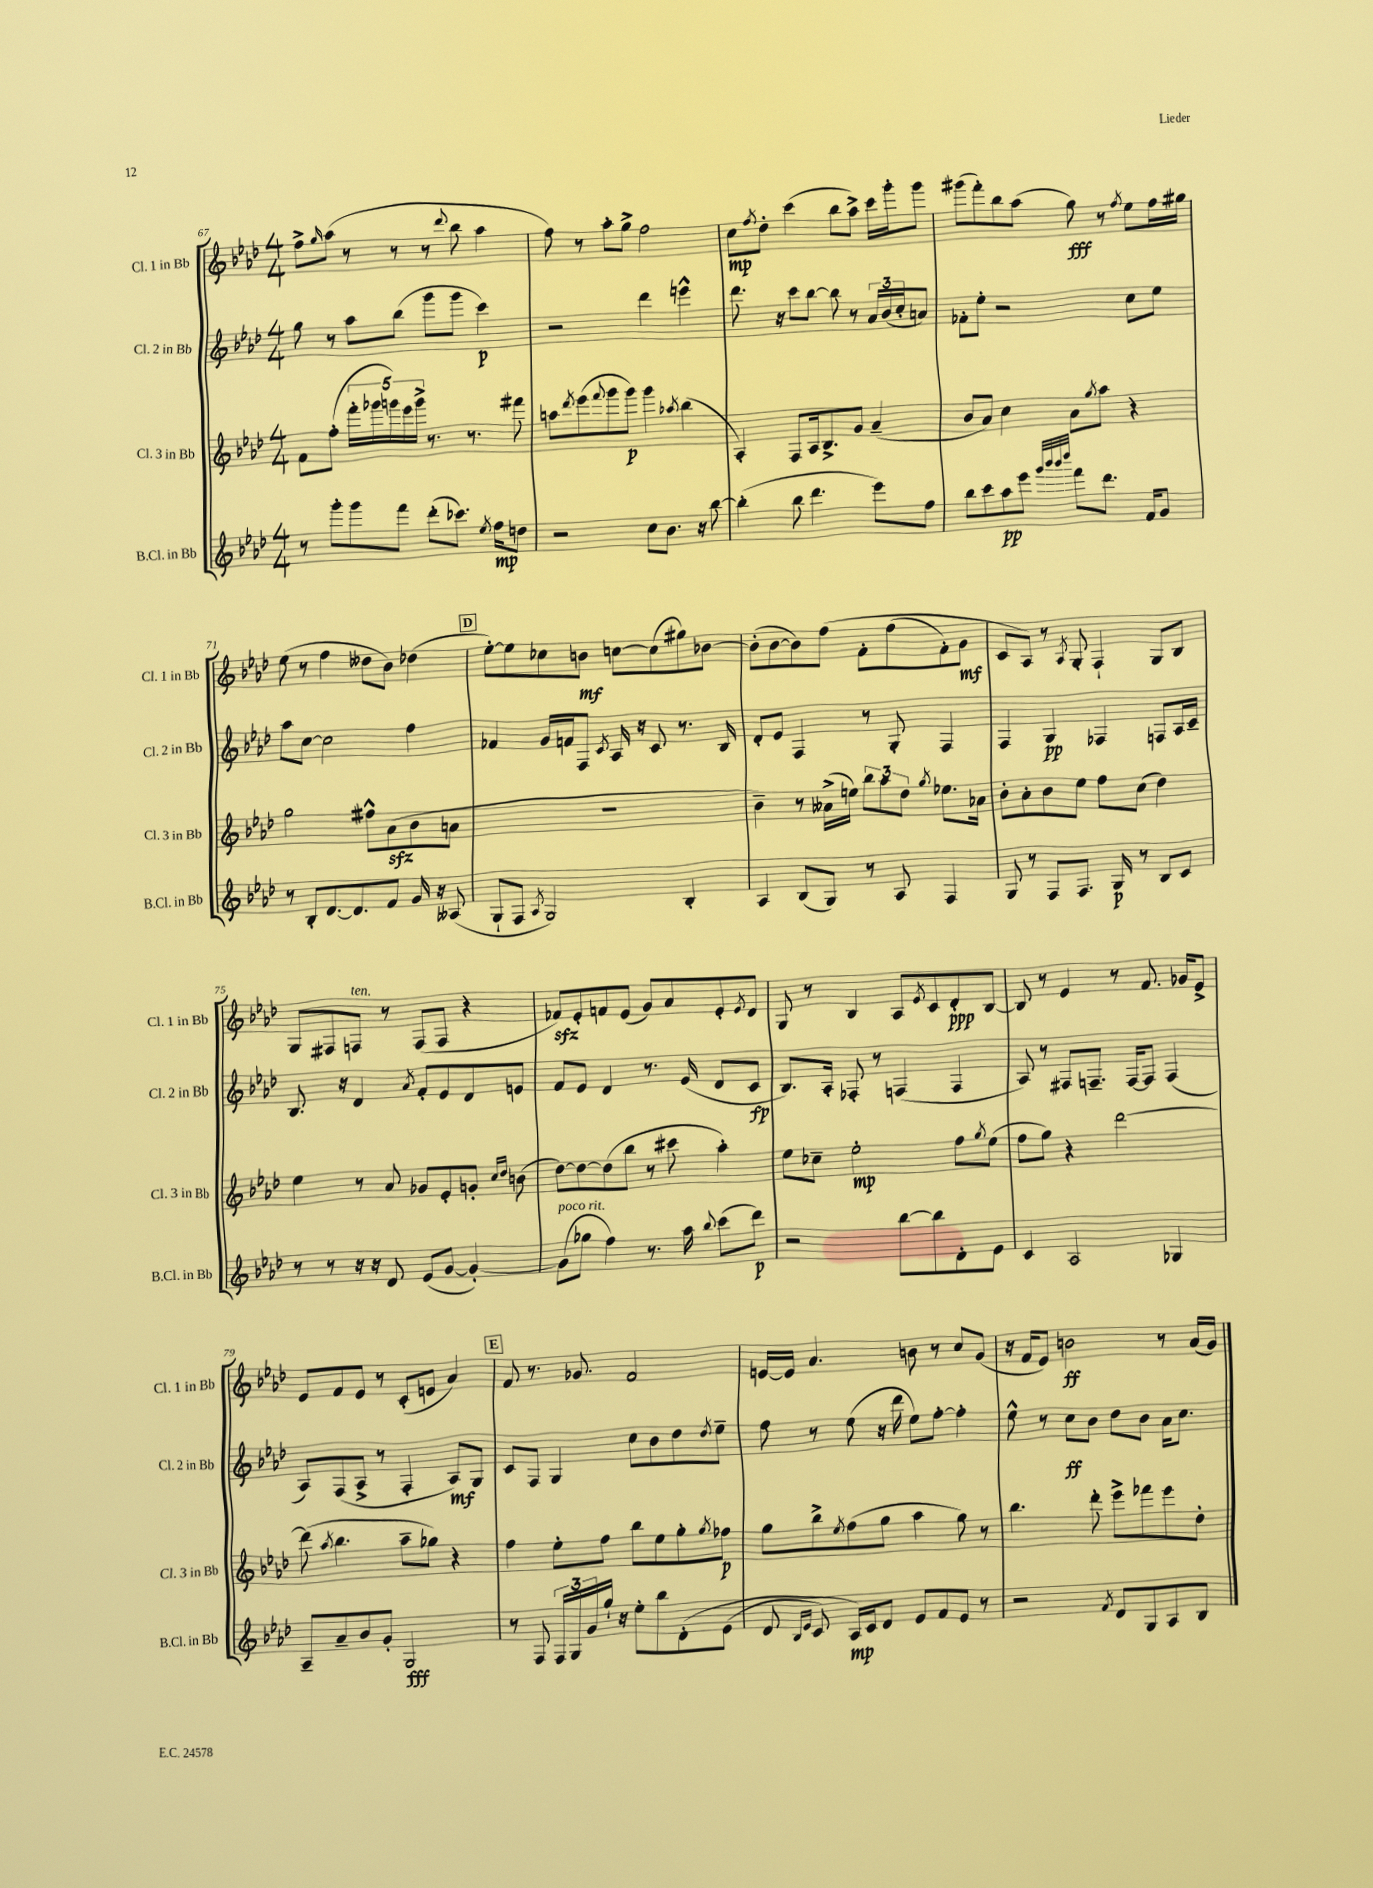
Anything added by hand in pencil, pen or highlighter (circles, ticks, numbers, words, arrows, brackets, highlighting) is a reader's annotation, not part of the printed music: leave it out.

**kern	**kern	**kern	**kern
*staff4	*staff3	*staff2	*staff1
*clefG2	*clefG2	*clefG2	*clefG2
*k[b-e-a-d-]	*k[b-e-a-d-]	*k[b-e-a-d-]	*k[b-e-a-d-]
*M4/4	*M4/4	*M4/4	*M4/4
8r	8f	8gg	8ff^
.	.	.	16qqgg
8ggg'	(8ff'	8r	(8aa-
8ggg	20fff'	8aa-	8r
.	20ggg-	.	.
.	20ggg)	.	.
8fff	.	(8bb-	8r
.	20eee-	.	.
.	20ggg^	.	.
(8ddd-'	8.r	8ggg	8r
.	.	.	8qqddd-
8.ccc-)	.	8ggg	8bb-
.	8.r	.	.
.	.	4ccc)	4aa-
8qee-	.	.	.
16ff	.	.	.
8dd	8fff#	.	.
=	=	=	=
2r	8aa	2r	8ff)
.	8qddd-	.	.
.	(8eee-	.	8r
.	8qqfff	.	.
.	8ggg	.	8aa-'
.	8ggg)	.	8gg^
8cc	4ggg	4ddd-	2ff
8.b-	.	.	.
.	8qaa-	.	.
.	(4bb-	4eee^^	.
16r	.	.	.
[8bb-	.	.	.
=	=	=	=
(4bb-']	4A-')	8.ddd-	8cc
.	.	.	8qff
.	.	.	8dd-'
.	.	16r	.
8bb-	8F	8ccc	(4ccc
4.ddd-	16A-	[8bb-	.
.	8.B-^	.	.
.	.	8bb-]	8bb-
.	8g	8r	8aa-^)
8eee-)	(4a-~	24a-	16ccc
.	.	(24b-	.
.	.	.	16ggg'
.	.	24cc'	.
8ff	.	8a)	8ggg
=	=	=	=
8bb-	8b-	8f-'	(8ggg#
8ccc	8a-)	8ee-'	8fff')
8aa-	4cc	2r	8bb-
8eee-	.	.	(8aa-
32qqggg	.	.	.
32qqbbb-	.	.	.
32qqbbb-	.	.	.
32qqdddd-	.	.	.
8fff	8a-	.	8gg)
.	8qgg	.	.
8.ddd-	8aa-	.	8r
.	.	.	8qff
.	4r	8cc	8ee-
16f	.	.	.
8g	.	8ee-	16ff
.	.	.	16gg#
=	=	=	=
8r	2gg	8aa-	(8ee-
8B-'	.	[8cc	8r
[8.d-	.	2cc]	4ff
8.d-]	.	.	.
.	8ff#^^	.	8dd--
8f	(8a-	.	8b-)
16g	8b-	4ff	(4dd-
16r	.	.	.
(8A--	8a	.	.
=	=	=	=
8G`	1r	4f-	[8ee-')
8F	.	.	8ee-]
8qA-	.	.	.
2G)	.	16g	8cc-
.	.	16f	.
.	.	8F	8b
.	.	8qc	.
.	.	16A-	[8cc
.	.	16r	.
.	.	8c	(8cc]
4B-'	.	8.r	8gg#)
.	.	.	[8b-
.	.	16B-	.
=	=	=	=
4A-	4b-~)	8d-'	(8b-']
.	.	8e-	[8b-
(8B-	8r	4F	8b-])
8G)	(16a--^	.	&(8ff
.	16ee)	.	.
8r	12bb-	8r	8f'
.	12aa-	.	.
8A-	.	8G'	(8ff
.	12dd-	.	.
.	8qgg	.	.
4F	8.ee-	4F	8f')
.	.	.	8g
.	16a-	.	.
=	=	=	=
8G	8b-'	4F	8c
8r	8a-'	.	8A-&)
8F	8b-	4G	8r
.	.	.	8qA-
8.F	8ee-	.	8G'
.	8ff	4F-	4F`
16G	.	.	.
8r	(8cc	.	.
8B-	4dd-)	8F	8G
8c	.	16A-	8B-
.	.	16c~	.
=	=	=	=
8r	4ee-	8.B-	8G
8r	.	.	8F#
.	.	16r	.
16r	8r	4d-	8F
16r	.	.	.
8d-	8a-	.	8r
.	.	8qa-	.
(8e-	8g-	8f'	(8F
[8g	8e-'	8e-	8F
4g'_)	8g'	8d-	4r
.	16qqcc	.	.
.	16qqdd-	.	.
.	(8b	8e	.
=	=	=	=
(8g]	[8dd-)	8f	8f-)
8gg-	8dd-_	8e-	8e-'
4ff)	(8dd-]	4d-	8f
.	8bb-	.	(8e-
8.r	8r	8.r	8g)
.	8ccc#	.	8a-
16aa-	.	(16e-	.
8qqbb-	.	.	.
(8ccc	4aa-')	8d-	8e-'
.	.	.	8qe-
8ddd-)	.	8c	8d-
=	=	=	=
2r	8ee-	8.B-)	8G
.	8cc-~	.	8r
.	.	16A-'	.
.	2ee-'	8F-'	4B-
.	.	8r	.
[8bb-	.	(4F	8A-
.	.	.	8qe-
8bb-]	.	.	8c
8d-'	8ff	4F	8d-'
.	8qgg	.	.
8e-	(8ee-	.	[8B-
=	=	=	=
4c	8ff	8A-)	8B-]
.	8gg)	8r	8r
2A-	4r	8F#	4e-
.	.	8.F~	.
.	[2ddd-	.	8r
.	.	[16F	.
.	.	8F]	8.f
4G-	.	(4F	.
.	.	.	16g-
.	.	.	8e-^
=	=	=	=
8A-~	(8ddd-]	8A-)	8e-
.	8qaa-	.	.
8a-~	4.bb-	(8F	8f
8b-	.	8A-^	8e-
8g'	.	8r	8r
2G	8aa-~	4F'	(8c'
.	8gg-)	.	8e
.	4r	8A-)	4a-)
.	.	8G	.
=	=	=	=
8r	4ff	8c	8f
8F	.	8F	8.r
24F	8ee-'	4G	.
24G	.	.	.
.	.	.	8.g-
24g	.	.	.
16gg`	8ff	.	.
16r	.	.	.
8ee-'	8bb-	8cc	2f
8bb-	8ee-	8b-	.
&(8d-'	8gg'	8dd-	.
.	8qgg	8qdd-	.
(8e-	8ff-	8ee-~	.
=	=	=	=
8d-	8gg	8ff	[16e
.	.	.	16e]
16qqB-	.	.	.
16qqe-	.	.	.
8c)	8bb-^	8r	4.a-
.	8qee-	.	.
16A-&)	(8ff	(8ee-	.
16c	.	.	.
8d-	8gg	16r	.
.	.	16ddd-	.
8e-	4aa-	8ee-)	8b
8f	.	[8ff'	8r
8e-	8gg)	4ff']	8cc
8r	8r	.	(8g
=	=	=	=
2r	4.bb-	8ee-^^	16r
.	.	.	16f
.	.	8r	8e-)
.	.	8cc	2b
.	8ddd-'	8b-	.
8qf	.	.	.
8d-	8eee-^	8dd-	.
8G	8fff-	8b-	.
8A-	8eee-	16a-	8r
.	.	8.cc	.
8B-	8dd-'	.	(16a-
.	.	.	16g)
==	==	==	==
*-	*-	*-	*-
